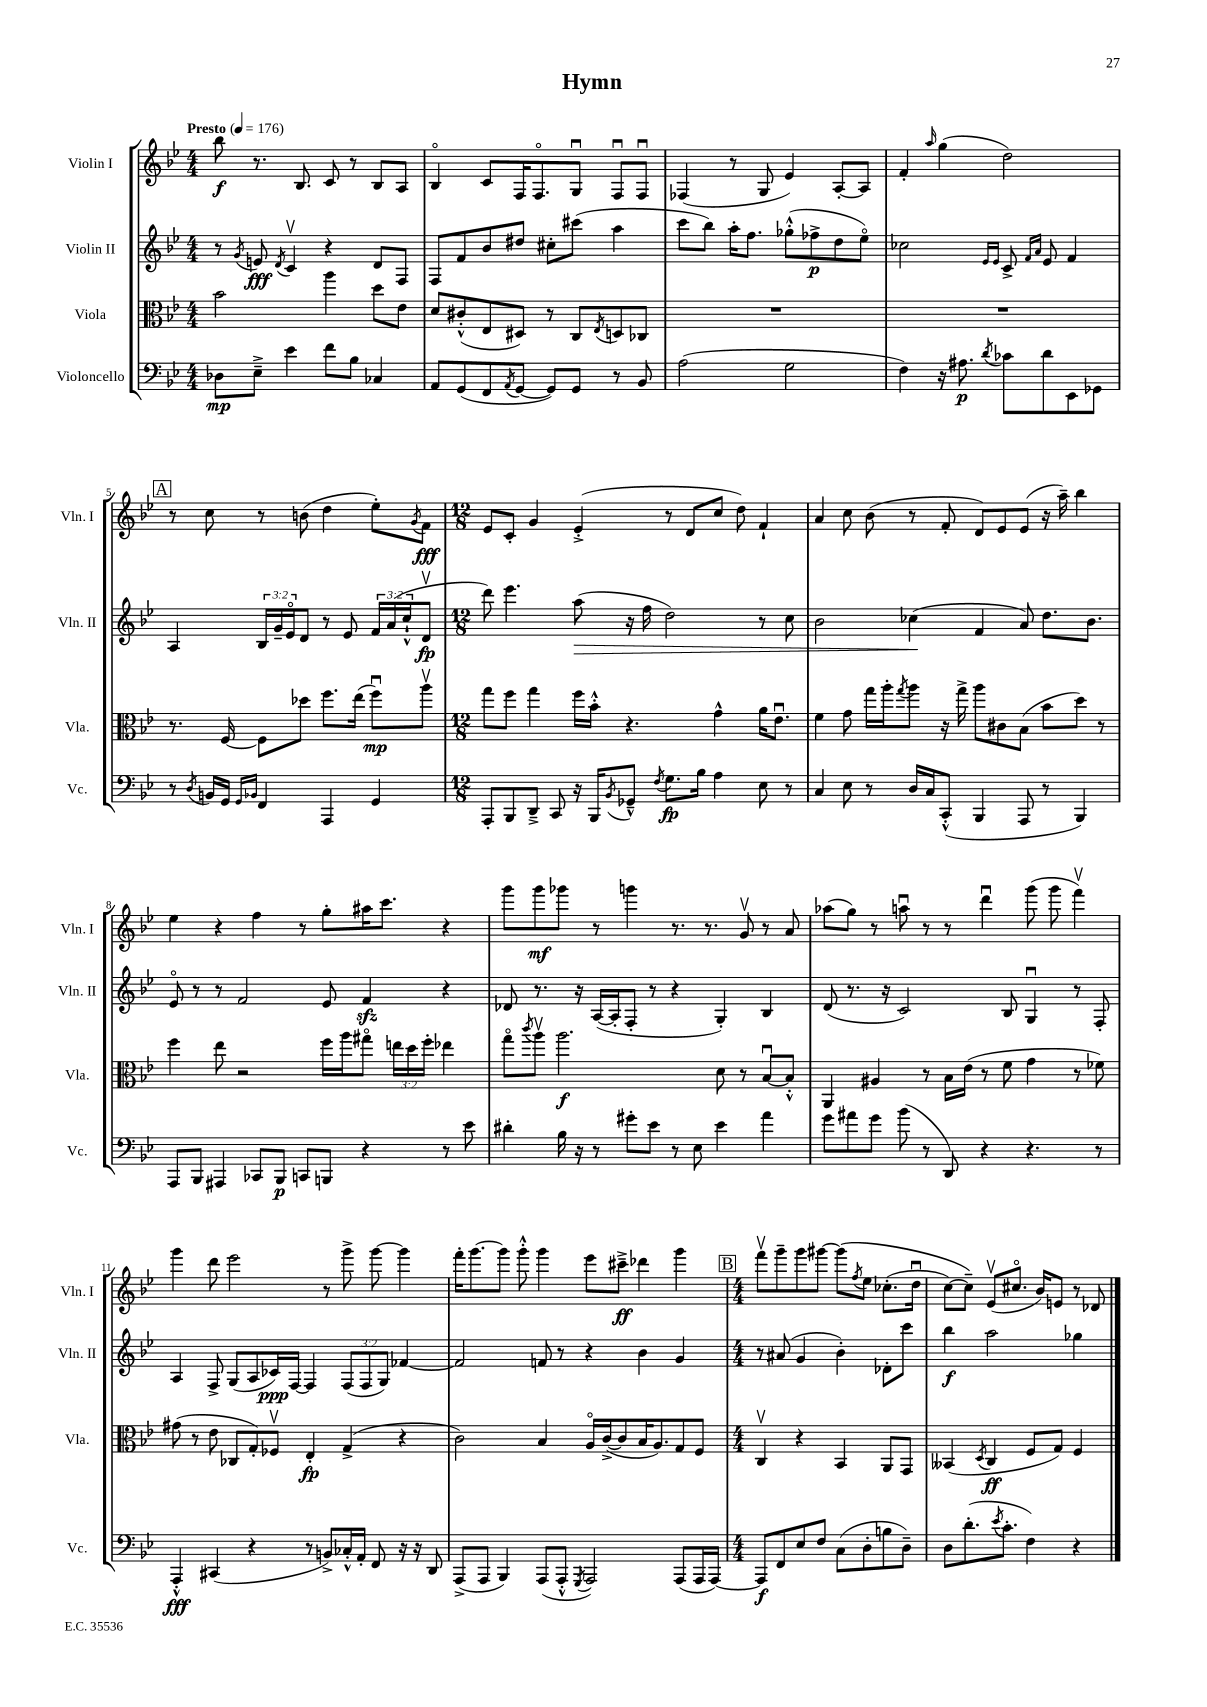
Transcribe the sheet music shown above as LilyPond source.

\header { title = "Hymn" }
<<
\new StaffGroup <<
\new Staff = "s0" \with { instrumentName = "Violin I" shortInstrumentName = "Vln. I" } {
    \clef treble \key bes \major \numericTimeSignature \time 4/4 \tempo "Presto" 4 = 176
    bes''8\f r8. bes8. c'8 r8 bes8 a8 |
    bes4\flageolet c'8 f16 f8.\flageolet g8\downbow f8\downbow f8\downbow |
    fes4( r8 g8 ees'4) a8~-. a8 |
    f'4-. \grace { a''16 } g''4( d''2) |
    \mark \markup { \box "A" } r8 c''8 r8 b'8( d''4 ees''8-.) \acciaccatura { g'8 } f'8\fff |
    \numericTimeSignature \time 12/8 ees'8 c'8-. g'4 ees'4-.->( r8 d'8 c''8 d''8) f'4-! |
    a'4 c''8 bes'8( r8 f'8-. d'8) ees'8 ees'8( r16 a''16--) bes''4 |
    ees''4 r4 f''4 r8 g''8-. ais''16 c'''8. r4 |
    g'''8 g'''8\mf ges'''8 r8 g'''4 r8. r8. g'8\upbow r8 a'8 |
    aes''8( g''8) r8 a''8\downbow r8 r8 d'''4\downbow g'''8( g'''8 f'''4\upbow) |
    g'''4 d'''8 ees'''2 r8 g'''8-> g'''8~ g'''4 |
    f'''16-. g'''8.~ g'''8 g'''8-.-^ g'''4 ees'''8 cis'''8--->\ff des'''4 g'''4 |
    \mark \markup { \box "B" } \numericTimeSignature \time 4/4 f'''8\upbow g'''8-- g'''8 gis'''8~ gis'''8\( \acciaccatura { f''8 } ees''8 ces''8.-.( d''16\downbow |
    c''8~) c''8--\) ees'8\upbow( cis''8.\flageolet bes'16) e'8 r8 des'8 \bar "|." |
}
\new Staff = "s1" \with { instrumentName = "Violin II" shortInstrumentName = "Vln. II" } {
    \clef treble \key bes \major \numericTimeSignature \time 4/4 \override Staff.TupletNumber.text = #tuplet-number::calc-fraction-text
    r8 \acciaccatura { g'8 } e'8\fff \acciaccatura { d'8 } c'4\upbow r4 d'8 f8 |
    f8 f'8 bes'8 dis''8 cis''8-. cis'''8( a''4 |
    c'''8 bes''8) a''16-. f''8. ges''8-.-^( fes''8->\p d''8 ees''8\flageolet) |
    ces''2 \grace { ees'16 ees'16 } c'8-> \grace { f'16 a'16 } ees'8 f'4 |
    \mark \markup { \box "A" } a4 \tuplet 3/2 { bes16 g'16-- ees'16\flageolet } d'8 r8 ees'8 \tuplet 3/2 { f'16 a'16( c''16-!-^ } d'8\upbow\fp |
    \numericTimeSignature \time 12/8 d'''8) ees'''4. a''8\>( r16 f''16 d''2) r8 c''8 |
    bes'2 ces''4\!( f'4 a'8) d''8. bes'8. |
    ees'8\flageolet r8 r8 f'2 ees'8 f'4\sfz r4 |
    des'8 r8. r16 a16~( a16-. f8-. r8 r4 g4-.) bes4 |
    d'8( r8. r16 c'2) bes8 g4\downbow r8 f8-. |
    a4 f8-> g8( a8 ces'16\ppp) f16~ f4 \tuplet 3/2 { f8( f8 g8) } fes'4~ |
    fes'2 f'8 r8 r4 bes'4 g'4 |
    \mark \markup { \box "B" } \numericTimeSignature \time 4/4 r8 ais'8( g'4 bes'4-.) des'8-. c'''8 |
    bes''4\f a''2 ges''4 \bar "|." |
}
\new Staff = "s2" \with { instrumentName = "Viola" shortInstrumentName = "Vla." } {
    \clef alto \key bes \major \numericTimeSignature \time 4/4 \override Staff.TupletNumber.text = #tuplet-number::calc-fraction-text
    bes'2 a''4 d''8 ees'8 |
    d'8 cis'8-.-^( ees8 dis8) r8 c8 \acciaccatura { ees8 } d8 ces8 |
    R1 |
    R1 |
    \mark \markup { \box "A" } r8. f16~ f8 des''8 f''8. ees''16( f''8\downbow\mp) a''8\upbow |
    \numericTimeSignature \time 12/8 g''8 f''8 g''4 f''16 bes'16-.-^ r4. g'4-^ a'16 ees'8.\downbow |
    f'4 g'8 g''16 a''16-. \acciaccatura { g''8 } a''8 r16 g''16-> a''8 cis'8 bes8( bes'8 d''8) r8 |
    f''4 ees''8 r2 f''16 a''16 gis''8\flageolet \tuplet 3/2 { e''16 d''16 f''16-. } ees''4 |
    g''8\flageolet \acciaccatura { c'''8 } a''8\upbow a''2.\f d'8 r8 bes8~\downbow bes8-.-^ |
    a,4 ais4 r8 bes16 ees'16( r8 f'8 g'4 r8 fes'8) |
    gis'8( r8 ees'8 ces8 g8-.) fes8\upbow ees4-.\fp g4->( r4 |
    c'2) bes4 a16\flageolet c'16~->( c'8 bes16 a8.) g8 f8 |
    \mark \markup { \box "B" } \numericTimeSignature \time 4/4 c4\upbow r4 bes,4 a,8 g,8 |
    beses,4( \acciaccatura { d8 } c4\ff f8 g8) f4 \bar "|." |
}
\new Staff = "s3" \with { instrumentName = "Violoncello" shortInstrumentName = "Vc." } {
    \clef bass \key bes \major \numericTimeSignature \time 4/4
    des8\mp ees8---> ees'4 f'8 bes8 ces4 |
    a,8 g,8( f,8 \acciaccatura { a,8 } g,8~ g,8) g,8 r8 bes,8 |
    a2( g2 |
    f4) r16 ais8.\p \acciaccatura { d'8 } ces'8 d'8 ees,8 ges,8 |
    \mark \markup { \box "A" } r8 \acciaccatura { d8 } b,16 g,16 \grace { g,16 bes,16 } f,4 a,,4 g,4 |
    \numericTimeSignature \time 12/8 a,,8-. bes,,8 d,8---> c,8 r16 bes,,16 \acciaccatura { bes,8 } ges,8---^ \acciaccatura { f8 } g8.\fp bes16 a4 ees8 r8 |
    c4 ees8 r8 d16 c16 c,8-.-^( bes,,4 a,,8 r8 bes,,4) |
    a,,8 bes,,8 ais,,4 ces,8 bes,,8\p c,8 b,,8 r4 r8 ees'8 |
    dis'4-. bes16 r16 r8 gis'8-. ees'8 r8 ees8 ees'4 a'4 |
    g'8 ais'8 g'8 bes'8( r8 d,8) r4 r4. r8 |
    a,,4-.-^\fff cis,4( r4 r8 b,8->) ces16-.-^ a,16-. f,8 r16 r16 d,8 |
    a,,8->( a,,8 bes,,4) a,,8( a,,8-.-^ \acciaccatura { g,,8 } a,,2) a,,8( a,,16 a,,16~) |
    \mark \markup { \box "B" } \numericTimeSignature \time 4/4 a,,8\f f,8 ees8 f8 c8( d8-. b8 d8--) |
    d8 d'8.-.( \acciaccatura { ees'8 } c'8.-. f4) r4 \bar "|." |
}
>>
>>
